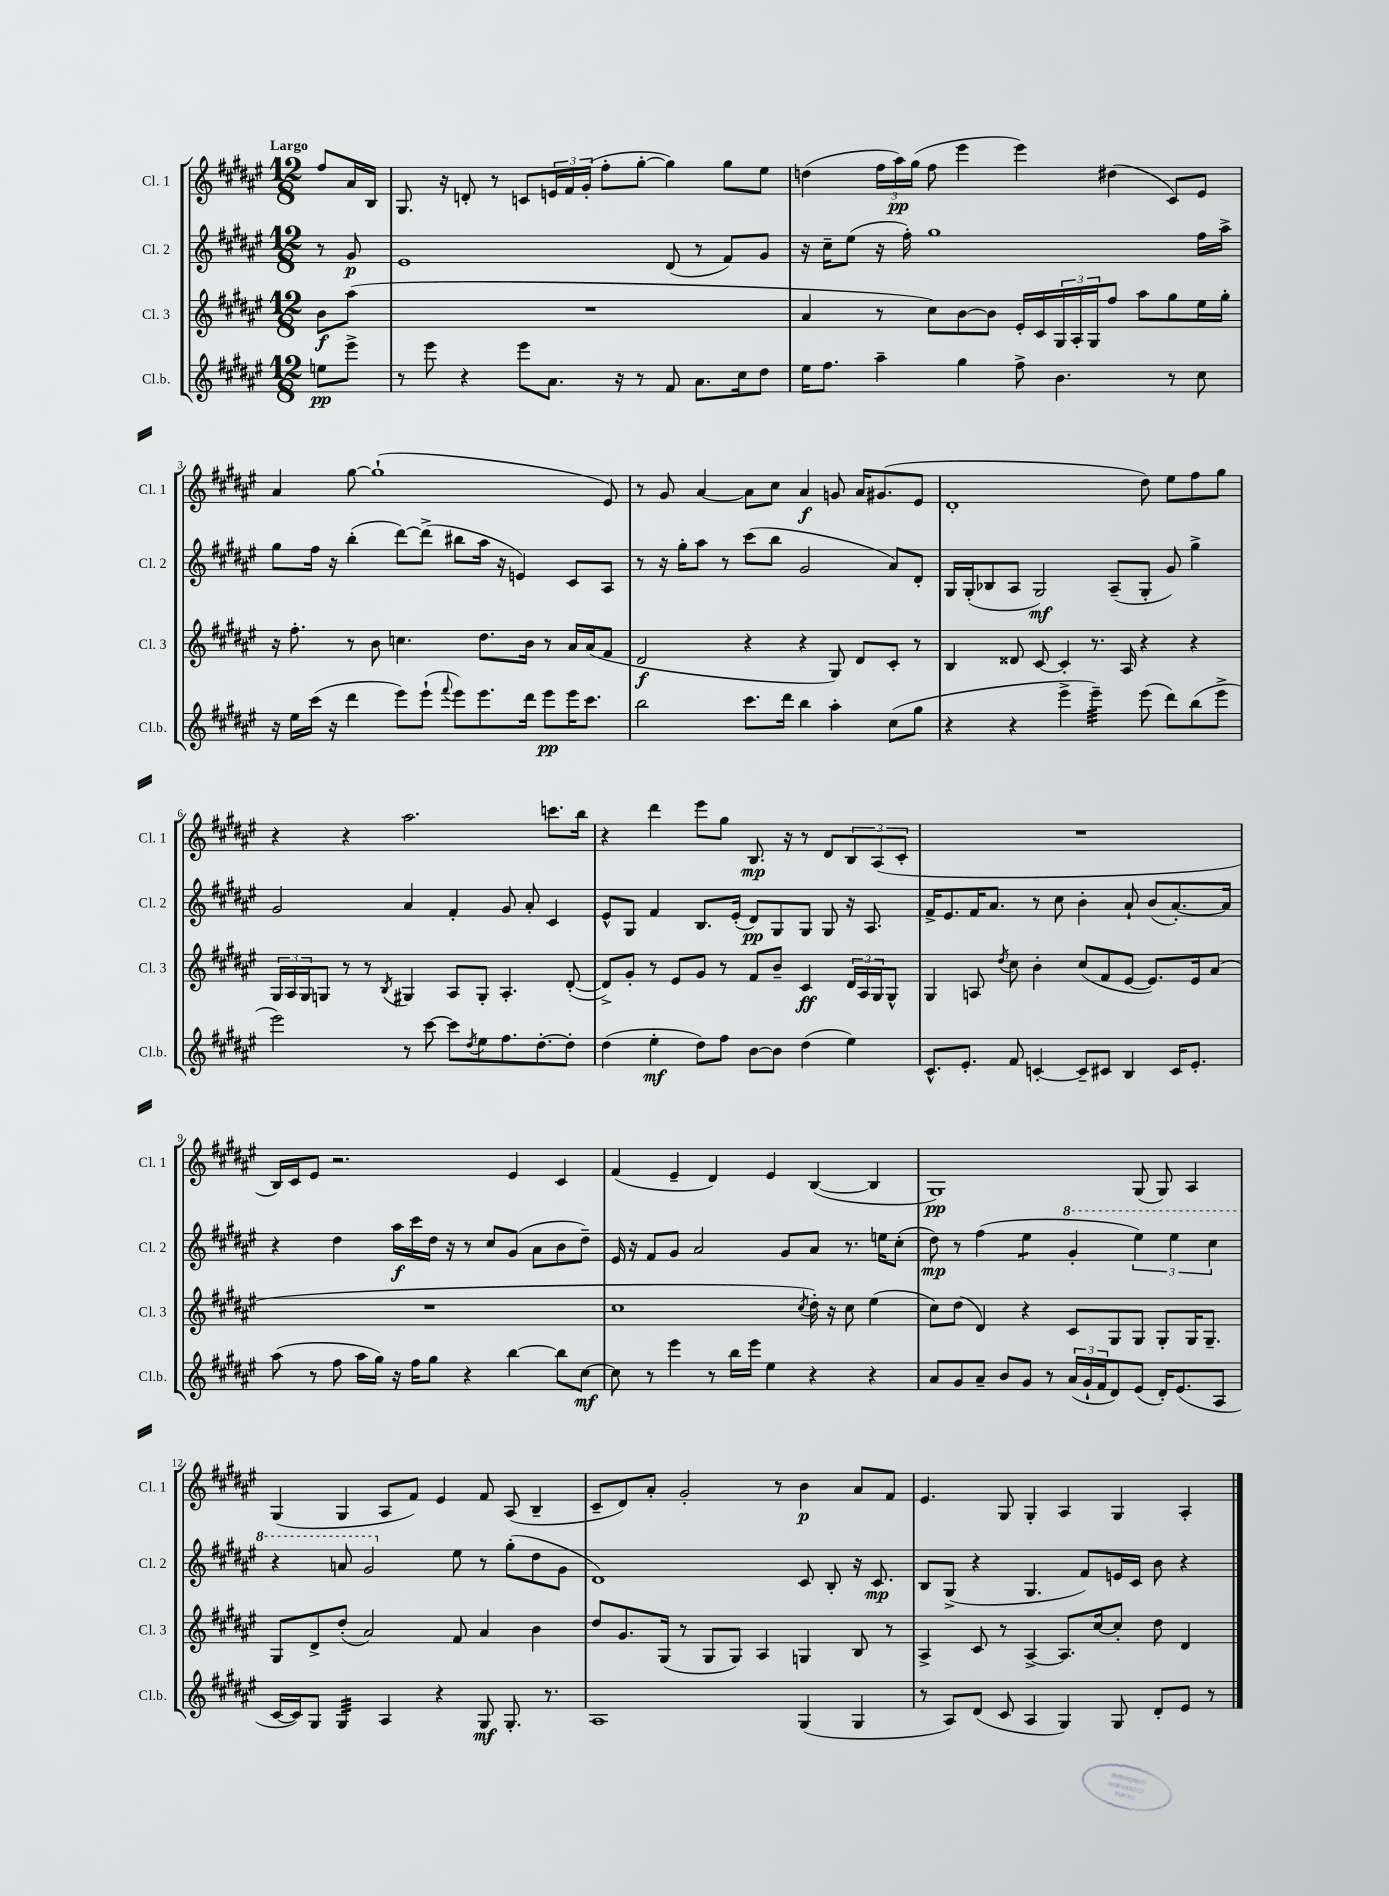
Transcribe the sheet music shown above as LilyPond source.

<<
\new StaffGroup <<
\new Staff = "s0" \with { instrumentName = "Cl. 1" shortInstrumentName = "Cl. 1" } {
    \clef treble \key fis \major \numericTimeSignature \time 12/8 \partial 4 \tempo "Largo"
    fis''8 ais'16 b16 |
    gis8. r16 d'8-. r8 c'8 \tuplet 3/2 { e'16 fis'16 gis'16-.( } fis''8-. gis''8~-. gis''4) gis''8 eis''8 |
    d''4( \tuplet 3/2 { fis''16 ais''16\pp) gis''16( } fis''8 eis'''4 eis'''4) dis''4( cis'8) eis'8 |
    ais'4 gis''8~ gis''1-!( eis'8) |
    r8 gis'8 ais'4~ ais'8 cis''8 ais'4\f g'8 ais'16 gis'8.( eis'8 |
    dis'1-. dis''8) eis''8 fis''8 gis''8 |
    r4 r4 ais''2. c'''8. b''16 |
    r4 dis'''4 eis'''8 gis''8 b8.\mp r16 r8 dis'8 \tuplet 3/2 { b8 ais8( cis'8-. } |
    R1. |
    b16) cis'16 eis'8 r2. eis'4 cis'4 |
    fis'4( eis'4-- dis'4) eis'4 b4~( b4 |
    gis1\pp) gis8( gis8) ais4 |
    gis4( gis4 ais8 fis'8) eis'4 fis'8 ais8( b4-- |
    cis'8-- dis'8) ais'8-. gis'2-. r8 b'4\p ais'8 fis'8 |
    eis'4. gis8 gis4-. ais4 gis4 ais4-. \bar "|." |
}
\new Staff = "s1" \with { instrumentName = "Cl. 2" shortInstrumentName = "Cl. 2" } {
    \clef treble \key fis \major \numericTimeSignature \time 12/8 \partial 4
    r8 gis'8\p |
    eis'1 dis'8( r8 fis'8) gis'8 |
    r16 cis''16-- eis''8( r16 fis''16-.) gis''1 fis''16 ais''16-> |
    gis''8 fis''16 r16 b''4-.( dis'''8~) dis'''8->( bis''8 ais''16 r16 e'4) cis'8 ais8 |
    r8 r16 gis''16-. ais''8 r8 cis'''8( b''8 gis'2 ais'8) dis'8-. |
    gis16 gis16-.( bes8 ais8 gis2\mf) ais8--( gis8-. gis'8) gis''4-> |
    gis'2 ais'4 fis'4-. gis'8 ais'8-. cis'4 |
    eis'8-^ gis8 fis'4 b8. eis'16-.( dis'8\pp) gis8 gis8 gis8 r16 ais8. |
    fis'16-> eis'8. fis'16 ais'8. r8 cis''8 b'4-. ais'8-! b'8( ais'8.~-.) ais'16 |
    r4 dis''4 ais''16\f cis'''16 dis''16 r16 r8 cis''8 gis'8( ais'8 b'8 dis''8--) |
    eis'16 r16 fis'8 gis'8 ais'2 gis'8 ais'8 r8. e''16 cis''8-.( |
    dis''8\mp) r8 fis''4( eis''4:8 \ottava #1 gis''4-. \tuplet 3/2 { eis'''4) eis'''4 cis'''4 } |
    r4 a''8 gis''2 \ottava #0 eis''8 r8 gis''8-.( dis''8 gis'8 |
    dis'1) cis'8 b8-. r16 cis'8.\mp |
    b8 gis8->( r4 gis4. fis'8) e'16 cis'16 b'8 r4 \bar "|." |
}
\new Staff = "s2" \with { instrumentName = "Cl. 3" shortInstrumentName = "Cl. 3" } {
    \clef treble \key fis \major \numericTimeSignature \time 12/8 \partial 4
    b'8\f ais''8( |
    R1. |
    ais'4 r8 cis''8) b'8~ b'8 eis'16-. cis'16 \tuplet 3/2 { gis16 ais16-. gis16 } fis''8 ais''8 gis''8 eis''16 gis''16-. |
    r16 fis''8.-. r8 b'8 c''4. dis''8. b'16 r8 ais'16 ais'16( fis'8 |
    dis'2\f r4 r4 gis8) dis'8 cis'8-. r8 |
    b4 disis'8 cis'8~ cis'4-. r8. ais16 r4 r4 |
    \tuplet 3/2 { gis16 ais16 gis16 } g8 r8 r8 \acciaccatura { b8 } gis4 ais8 gis8-. ais4.-. dis'8~-.( |
    dis'8->) gis'8-. r8 eis'8 gis'8 r8 fis'8 b'8-- cis'4\ff \tuplet 3/2 { dis'16 ais16 gis16 } gis8-^ |
    gis4 a8 \acciaccatura { dis''8 } cis''8 b'4-. cis''8( fis'8 eis'8~ eis'8.) eis'16 ais'8( |
    R1. |
    cis''1 \acciaccatura { cis''8 } dis''16-.) r16 cis''8 eis''4( |
    cis''8) dis''8( dis'4) r4 cis'8 gis8 gis8 gis8-. gis16 gis8.-- |
    gis8 dis'8-> dis''8-.( ais'2) fis'8 ais'4 b'4 |
    dis''8 gis'8. gis16( r8 gis8 gis8) ais4 g4 b8 r8 |
    ais4-> cis'8 r8 ais4~-> ais8. cis''16~ cis''8-. dis''8 dis'4 \bar "|." |
}
\new Staff = "s3" \with { instrumentName = "Cl.b." shortInstrumentName = "Cl.b." } {
    \clef treble \key fis \major \numericTimeSignature \time 12/8 \partial 4
    e''8\pp eis'''8-> |
    r8 eis'''8 r4 eis'''8 ais'8. r16 r8 fis'8 ais'8. cis''16 dis''8 |
    eis''16 fis''8. ais''4-- gis''4 fis''8-> b'4. r8 cis''8 |
    r16 eis''16 cis'''16( r16 dis'''4 eis'''8) eis'''8-!( \appoggiatura { fis'''8 } eis'''8) eis'''8. dis'''16 eis'''8\pp eis'''16 cis'''8. |
    b''2 cis'''8. dis'''16 b''4 ais''4-. cis''8( gis''8 |
    r4 r4 eis'''4-> eis'''4:32--) eis'''8( dis'''8) b''8( eis'''8-> |
    eis'''2) r8 cis'''8~ cis'''8 \acciaccatura { dis''8 } eis''8 fis''8. dis''8.~-. dis''8-. |
    dis''4( eis''4-.\mf dis''8) fis''8 b'8~ b'8 dis''4( eis''4) |
    cis'8.-^ eis'8.-. fis'8 c'4~-. c'8-- cis'8 b4 cis'16 eis'8.-. |
    ais''8( r8 fis''8 ais''16 gis''16) r16 fis''16 gis''8 r4 b''4~ b''8 cis''8~\mf |
    cis''8 r8 eis'''4 r8 b''16 eis'''16 eis''4 r4 r4 |
    ais'8 gis'8 ais'8-- b'8 gis'8 r8 \tuplet 3/2 { ais'16( gis'16-! fis'16 } dis'8) eis'8( dis'16-.) eis'8.( ais8 |
    cis'16~ cis'16) gis8 gis4:32 ais4 r4 gis8\mf gis8.-. r8. |
    ais1 gis4( gis4 |
    r8 ais8) dis'8( cis'8 ais4 gis4) gis8 dis'8-. eis'8 r8 \bar "|." |
}
>>
>>
